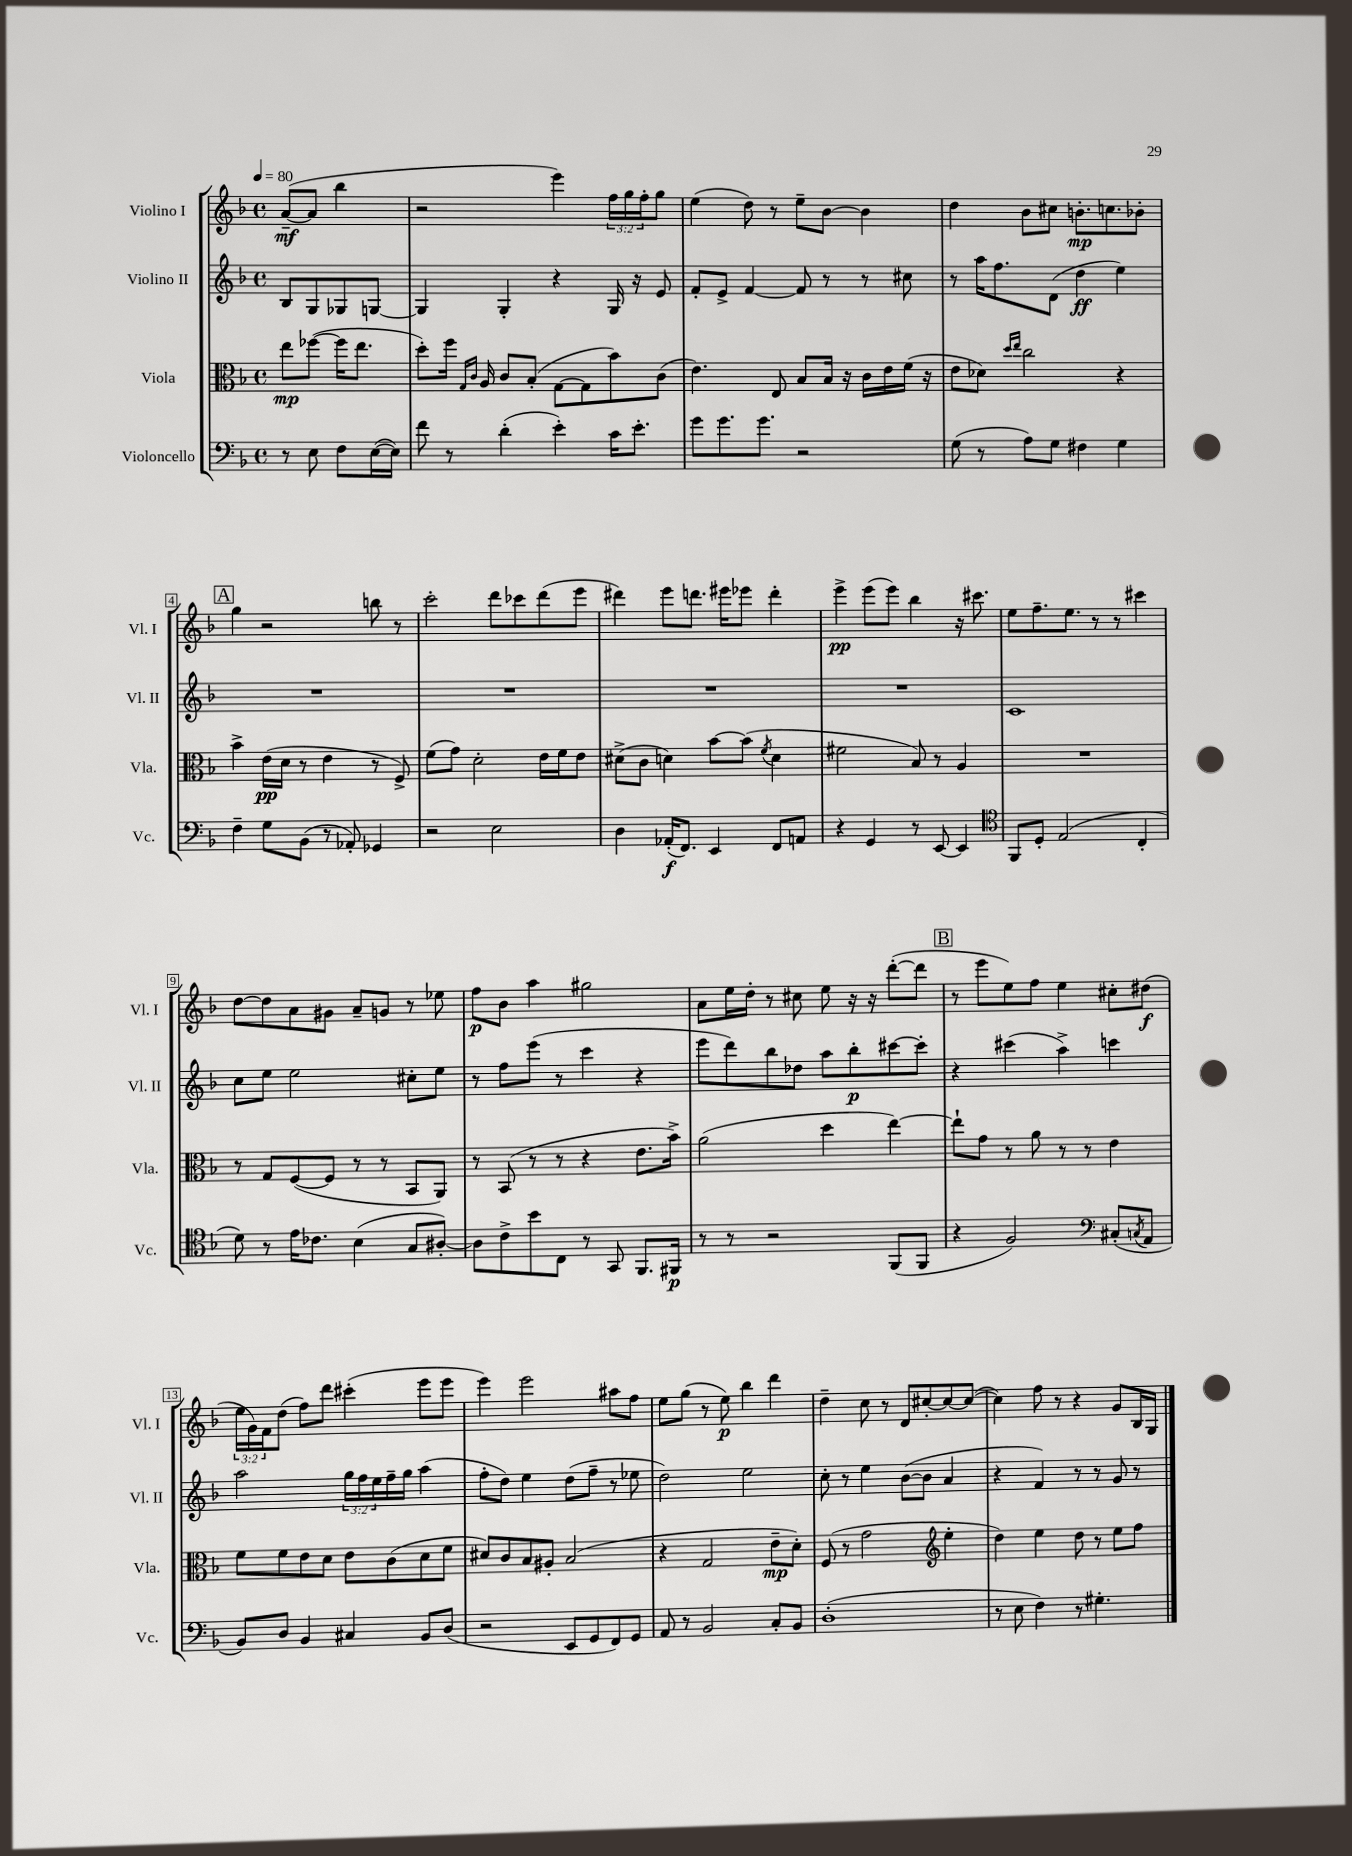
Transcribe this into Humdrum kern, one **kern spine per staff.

**kern	**kern	**kern	**kern
*staff4	*staff3	*staff2	*staff1
*clefF4	*clefC3	*clefG2	*clefG2
*k[b-]	*k[b-]	*k[b-]	*k[b-]
*M4/4	*M4/4	*M4/4	*M4/4
*met(c)	*met(c)	*met(c)	*met(c)
*MM80	*MM80	*MM80	*MM80
8r	8ee	8B-	([8a~
8E	([8ff-	8G	8a]
8F	16ff-]	8G-	4bb-
.	8.ee	.	.
([16E	.	[8G	.
16E])	.	.	.
=	=	=	=
8f	8dd')	4G]	2r
8r	16ff	.	.
.	16qqG	.	.
.	16qqc	.	.
.	16A	.	.
(4d'	8c	4G'	.
.	(8B-'	.	.
4e')	[8G	4r	4eee)
.	8G]	.	.
16c	8b-)	16G	24ff
.	.	.	24gg
8.e'	.	16r	.
.	.	.	24ff'
.	(8c	8e	8gg
=	=	=	=
8g	4.e)	8f'	(4ee
8.g	.	8e^	.
.	.	[4f	8dd)
8.g	.	.	.
.	8E	.	8r
2r	8B-	8f]	8ee~
.	16B-	8r	[8b-
.	16r	.	.
.	16c	8r	4b-]
.	16e	.	.
.	(16f	8cc#	.
.	16r	.	.
=	=	=	=
(8G	8e	8r	4dd
8r	8d-)	16aa	.
.	.	8.ff	.
.	16qqdd	.	.
.	16qqee	.	.
8A)	2cc	.	8b-
8G	.	(8d	8cc#
4F#	.	4dd	8.b'
.	.	.	8.cc
4G	4r	4ee)	.
.	.	.	8b-'
=	=	=	=
4F~	4b-^	1r	4gg
8G	(16e	.	2r
.	16d	.	.
(8BB-	8r	.	.
8r	4e	.	.
8AA-')	.	.	.
4GG-	8r	.	8bb
.	8F^)	.	8r
=	=	=	=
2r	(8f	1r	2ccc'
.	8g)	.	.
.	2d'	.	.
2E	.	.	8ddd
.	.	.	8ccc-
.	16e	.	(8ddd
.	16f	.	.
.	8e	.	8eee
=	=	=	=
4D	(8d#^	1r	4ddd#)
.	8c	.	.
(16AA-'	4d)	.	8eee
8.FF)	.	.	.
.	.	.	8.ddd
4EE	[8b-	.	.
.	.	.	16eee#
.	(8b-]	.	8eee-
.	8qf	.	.
8FF	4d	.	4ddd'
8AA	.	.	.
=	=	=	=
4r	2f#	1r	4eee^
4GG	.	.	(8eee
.	.	.	8eee)
8r	8B-)	.	4bb-
[8EE	8r	.	.
4EE]	4A	.	16r
.	.	.	8.ccc#
=	=	=	=
*clefC4	*	*	*
8FF	1r	1c	8ee
8D'	.	.	8.ff~
(2E	.	.	.
.	.	.	8.ee
.	.	.	8r
.	.	.	8r
4C'	.	.	4ccc#
=	=	=	=
8d)	8r	8cc	[8dd
8r	8G	8ee	8dd]
16e	([8F	2ee	8a
8.c-	.	.	.
.	8F]	.	8g#
(4B-	8r	.	8a~
.	8r	.	8g
8G	8BB-	8cc#'	8r
[8A#')	8AA)	8ee	8ee-
=	=	=	=
8A#]	8r	8r	8ff
8c^	(8BB-	8ff	8b-
8b-	8r	(8eee	4aa
8C	8r	8r	.
8r	4r	4ccc	2gg#
8GG	.	.	.
8.FF	8.e	4r	.
16FF#	16b-^)	.	.
=	=	=	=
8r	(2a	8eee	8a
8r	.	8ddd)	16ee
.	.	.	16dd'
2r	.	8bb-	8r
.	.	8dd-	8cc#
.	4dd	8aa	8ee
.	.	8bb-'	16r
.	.	.	16r
(8FF	[4ee)	[8ccc#	([8ddd'
8FF	.	8ccc#']	8ddd]
=	=	=	=
4r	8ee`]	4r	8r
.	8g	.	8eee
2F)	8r	(4ccc#	8ee)
.	8a	.	8ff
.	8r	4aa^)	4ee
.	8r	.	.
*clefF4	*	*	*
(8C#'	4e	4ccc	8cc#'
8qC	.	.	.
8AA	.	.	(8dd#
=	=	=	=
8BB-)	8f	2aa	24ee
.	.	.	24g)
.	.	.	24f
8D	8f	.	(8dd
4BB-	8e	.	8ff)
.	8d	.	8ddd
4C#	8e	24gg	(4ccc#'
.	.	24ff	.
.	.	24ee	.
.	(8c	16ff~	.
.	.	16gg	.
8BB-	8d	(4aa	8eee
(8D	8f	.	8eee
=	=	=	=
2r	8d#)	8ff'	4eee)
.	8c	8dd)	.
.	8B-	4ee	2eee
.	8A#'	.	.
8EE	(2B-	(8dd	.
8GG	.	8ff~	.
8FF)	.	8r	8aa#
8GG	.	8ee-	8ff
=	=	=	=
8AA	4r	2dd)	8ee
8r	.	.	(8gg
2BB-	2G	.	8r
.	.	.	8ee)
.	.	2ee	4bb-
8C'	8e~	.	4ddd
8BB-	8d')	.	.
=	=	=	=
(1D'	(8F	8cc'	4dd~
.	8r	8r	.
.	2g	4ee	8cc
.	.	.	8r
.	.	([8b-	8d
.	.	8b-]	[8cc#'
*	*clefG2	*	*
.	4ee'	4a	8cc#_
.	.	.	(8cc#_
=	=	=	=
8r	4dd)	4r	4cc#])
8E	.	.	.
4F)	4ee	4f)	8ff
.	.	.	8r
8r	8dd	8r	4r
4.G#'	8r	8r	.
.	8ee	8g	8g
.	8ff	8r	16B-
.	.	.	16G
==	==	==	==
*-	*-	*-	*-
